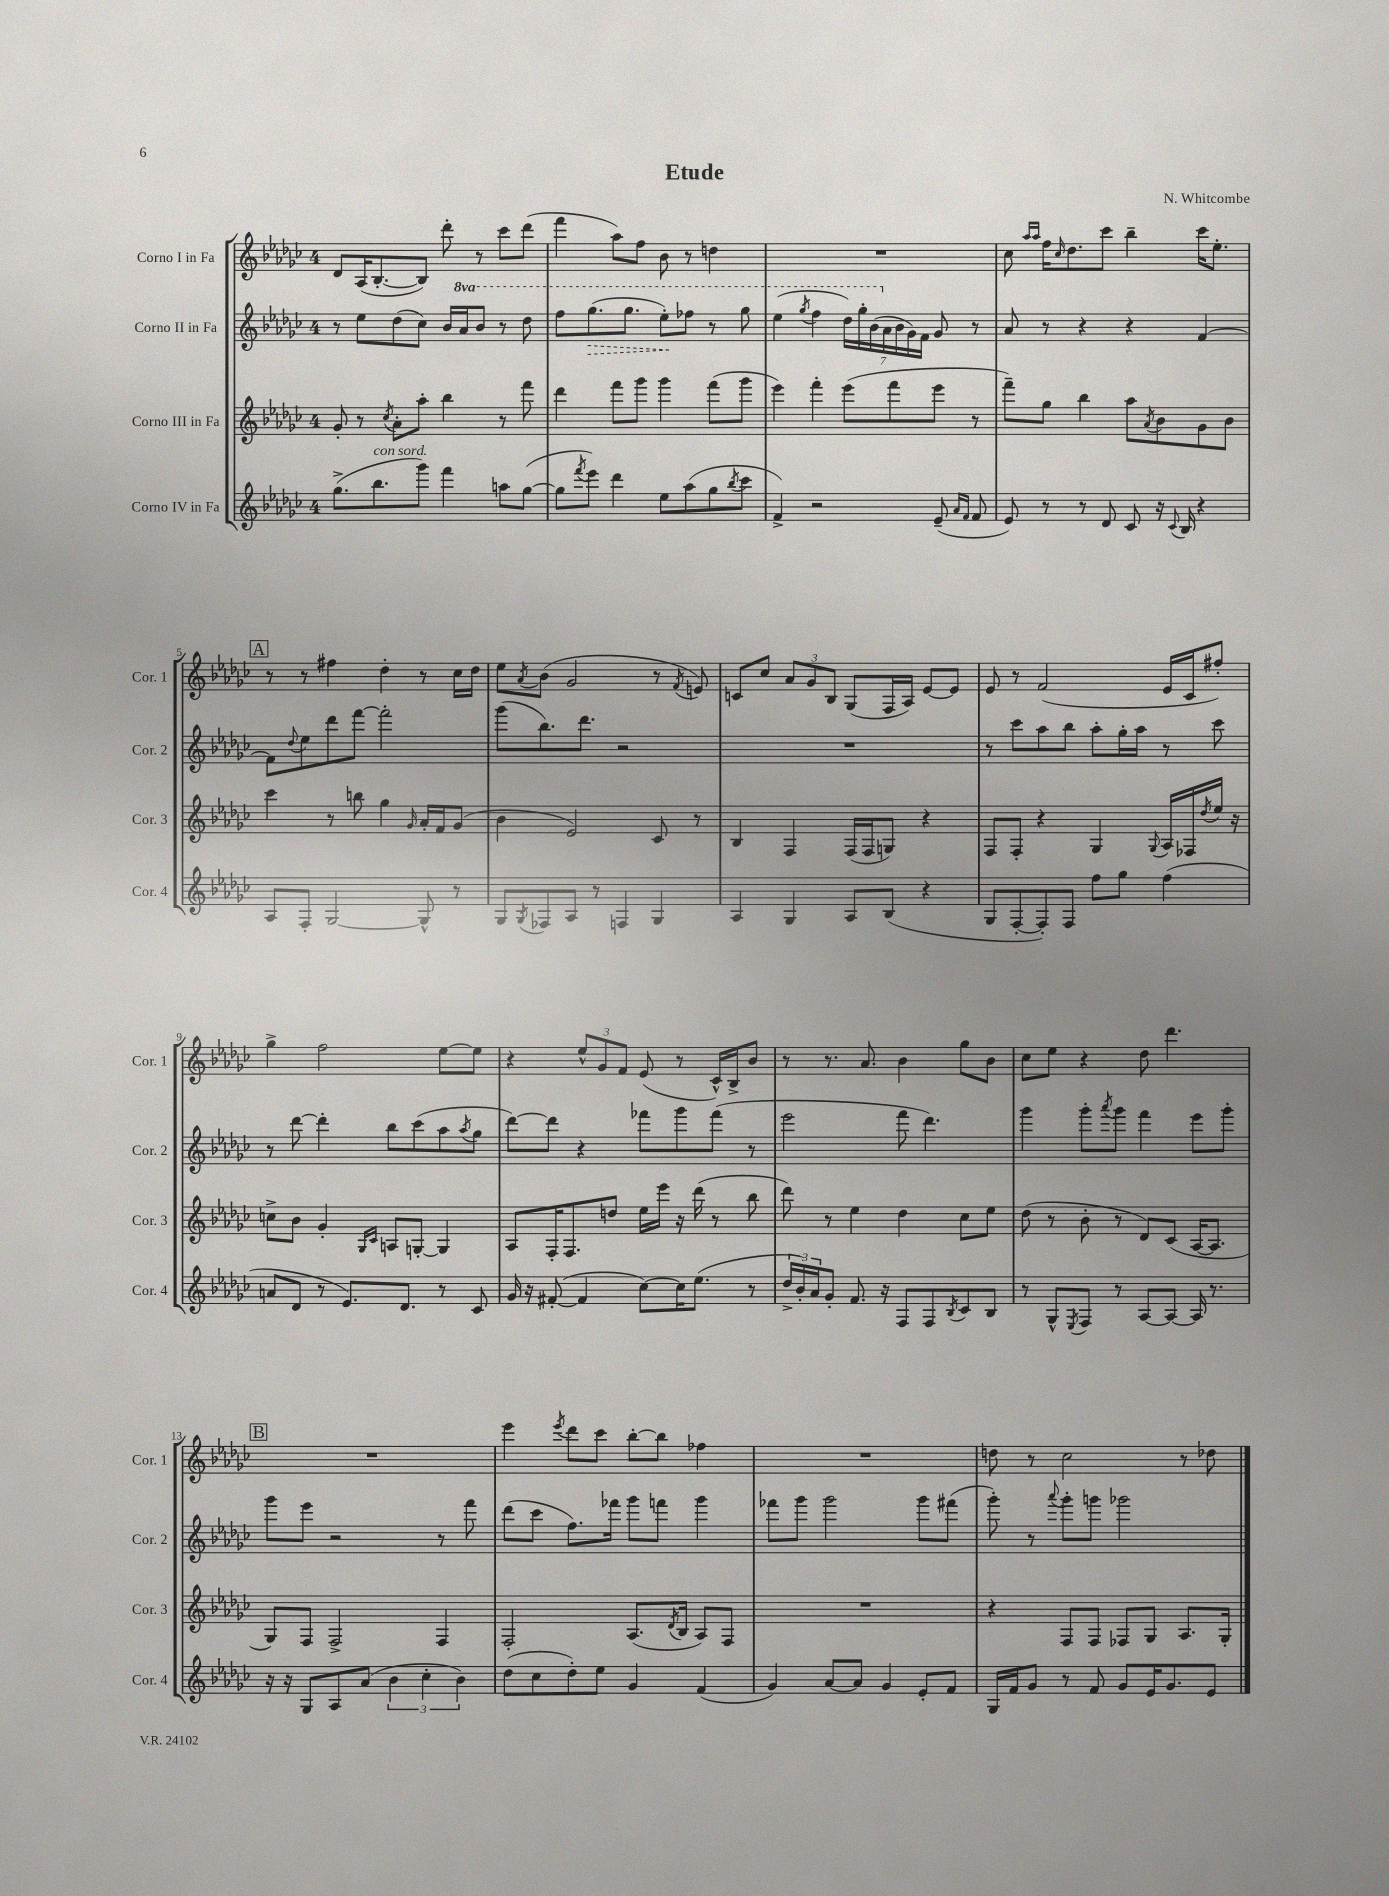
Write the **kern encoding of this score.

**kern	**kern	**kern	**kern
*staff4	*staff3	*staff2	*staff1
*clefG2	*clefG2	*clefG2	*clefG2
*k[b-e-a-d-g-c-]	*k[b-e-a-d-g-c-]	*k[b-e-a-d-g-c-]	*k[b-e-a-d-g-c-]
*M4/4	*M4/4	*M4/4	*M4/4
(8.gg-^	8g-'	8r	8d-
.	8r	8ee-	(16A-
8.bb-	.	.	[8.B-'
.	8qcc-	.	.
.	8a-'	(8dd-	.
8ggg-)	8aa-'	8cc-)	8B-])
4fff	4bb-	16b-	8ddd-'
.	.	16aa-	.
.	.	8bb-	8r
8aa	8r	8r	8ccc-
([8gg-	8fff	8ddd-	(8ddd-
=	=	=	=
8gg-]	4ddd-	8fff	4fff
8qfff	.	.	.
8eee-)	.	(8.ggg-	.
4ddd-	8fff	.	8aa-)
.	.	8.ggg-	.
.	8ggg-	.	8ff
8ee-	4ggg-	8eee-')	8b-
(8aa-	.	8fff-	8r
8gg-	(8fff	8r	4dd
8qbb-	.	.	.
8ccc-	8ggg-	8ggg-	.
=	=	=	=
4f^)	4eee-)	(4eee-	1r
.	.	8qggg-	.
2r	4fff'	4fff	.
.	(8eee-	28ddd-)	.
.	.	28ggg-'	.
.	.	(28bb-	.
.	.	28a-	.
.	8fff	.	.
.	.	28b-	.
.	.	28g-)	.
.	.	28f	.
(8e-~	8eee-	8g-	.
16qqa-	.	.	.
16qqf	.	.	.
8f	8r	8r	.
=	=	=	=
8e-)	8fff~)	8a-	8cc-
.	.	.	16qqaa-
.	.	.	16qqaa-
8r	8gg-	8r	16ff
.	.	.	16qqcc-
.	.	.	8.dd-
8r	4bb-	4r	.
8d-	.	.	8ccc-
8c-	8aa-	4r	4bb-~
.	8qa-	.	.
16r	8b-	.	.
8qqc-	.	.	.
16B-	.	.	.
4r	8g-	[4f	16ccc-
.	.	.	8.ee-'
.	8b-	.	.
=	=	=	=
8A-	4ccc-	8f]	8r
.	.	8qqdd-	.
8F'	.	8ee-	8r
[2G-	8r	8ddd-	4ff#
.	8bb	[8fff	.
.	4gg-	2fff']	4dd-'
.	16qqg-	.	.
8G-^^]	16a-'	.	8r
.	16f	.	.
8r	(8g-	.	16cc-
.	.	.	16dd-
=	=	=	=
8G-	4b-	(8ggg-	8ee-
8qG-	.	.	8qa-
8F-	.	8.bb-)	(8b-
8A-	2e-)	.	2g-
.	.	8.ddd-	.
8r	.	.	.
4F	.	2r	.
4G-	8c-	.	8r
.	.	.	8qf
.	8r	.	8e)
=	=	=	=
4A-	4B-	1r	8c
.	.	.	8cc-
4G-	4F	.	12a-
.	.	.	12g-
.	.	.	12B-
8A-	(16F	.	(8G-
.	16F	.	.
(8B-	8G)	.	16F
.	.	.	16A-)
4r	4r	.	[8e-
.	.	.	8e-]
=	=	=	=
8G-	8F	8r	8e-
[8F'	8F'	8ccc-	8r
8F'])	4r	8aa-	(2f
8F	.	8bb-	.
8ff	4G-	8aa-'	.
8gg-	.	16gg-'	.
.	.	16aa-	.
.	8qqG-	.	.
(4ff	16A-	8r	16e-
.	16F-	.	16c-
.	8qdd-	.	.
.	16ee-	8ccc-	8ff#')
.	16r	.	.
=	=	=	=
8a	8cc^	8r	4gg-^
8d-	8b-	[8ddd-	.
8r	4g-'	4ddd-']	2ff
8.e-)	.	.	.
.	16qqG-	.	.
.	16qqc-	.	.
.	8A	8bb-	.
8.d-	.	.	.
.	[8G'	(8ccc-	.
8r	4G]	8aa-	[8ee-
.	.	8qaa-	.
8c-	.	8gg-	8ee-]
=	=	=	=
16g-	8A-	[8ddd-)	4r
16r	.	.	.
([8f#'	16F'	8ddd-]	.
.	8.F	.	.
4f#]	.	4r	12ee-^^
.	.	.	12g-
.	8dd	.	.
.	.	.	12f
[8cc-)	16ee-	8fff-	(8e-
.	16eee-	.	.
16cc-]	16r	8ggg-	8r
(8.ee-	(16ddd-	.	.
.	8r	(8fff-	16c-^^)
.	.	.	16B-^
8r	8bb-	8r	8b-
=	=	=	=
24dd-^	8ddd-)	2eee-	8r
24b-')	.	.	.
24a-	.	.	.
8g-'	8r	.	8.r
8.f	4ee-	.	.
.	.	.	8.a-
16r	.	.	.
8F	4dd-	8fff	4b-
8F	.	4.ddd-)	.
8qB-	.	.	.
8c-	8cc-	.	8gg-
8B-	8ee-	.	8b-
=	=	=	=
8r	(8dd-	4ggg-	8cc-
8G-^^	8r	.	8ee-
8qE-	.	.	.
8F	8b-'	8ggg-'	4r
.	.	8qaaa-	.
8r	8r	8ggg-	.
[8A-	8d-)	4fff	8dd-
8A-_	(8c-	.	4.ddd-
16A-]	[16A-	8eee-	.
8.r	8.A-]	.	.
.	.	8ggg-'	.
=	=	=	=
16r	8G-)	8ggg-	1r
16r	.	.	.
8G-	8F	8eee-	.
8A-	2F^	2r	.
(8a-	.	.	.
6b-	.	.	.
6cc-'	.	.	.
.	4F	8r	.
6b-)	.	.	.
.	.	8fff	.
=	=	=	=
(8dd-	2F'	(8ddd-	4eee-
8cc-	.	8ccc-	.
.	.	.	8qeee-
8dd-')	.	8.ff)	8ddd-
8ee-	.	.	8ccc-
.	.	16fff-	.
4g-	(8.A-	8ggg-	[8bb-'
.	.	8fff	8bb-]
.	8qd-	.	.
.	16B-	.	.
(4f	8A-)	4ggg-	4ff-
.	8F	.	.
=	=	=	=
4g-)	1r	8fff-	1r
.	.	8ggg-	.
[8a-	.	2ggg-	.
8a-]	.	.	.
4g-	.	.	.
8e-'	.	8ggg-	.
8f	.	(8fff#	.
=	=	=	=
16G-	4r	8ggg-')	8dd
16f	.	.	.
8g-	.	8r	8r
.	.	8qqaaa-	.
8r	8F	8ggg-'	2cc-
8f	8F	8ggg	.
8g-	8F-	2ggg-	.
16e-	8G-	.	.
8.g-	.	.	.
.	8.A-	.	8r
8e-	.	.	8dd-
.	16G-'	.	.
==	==	==	==
*-	*-	*-	*-
